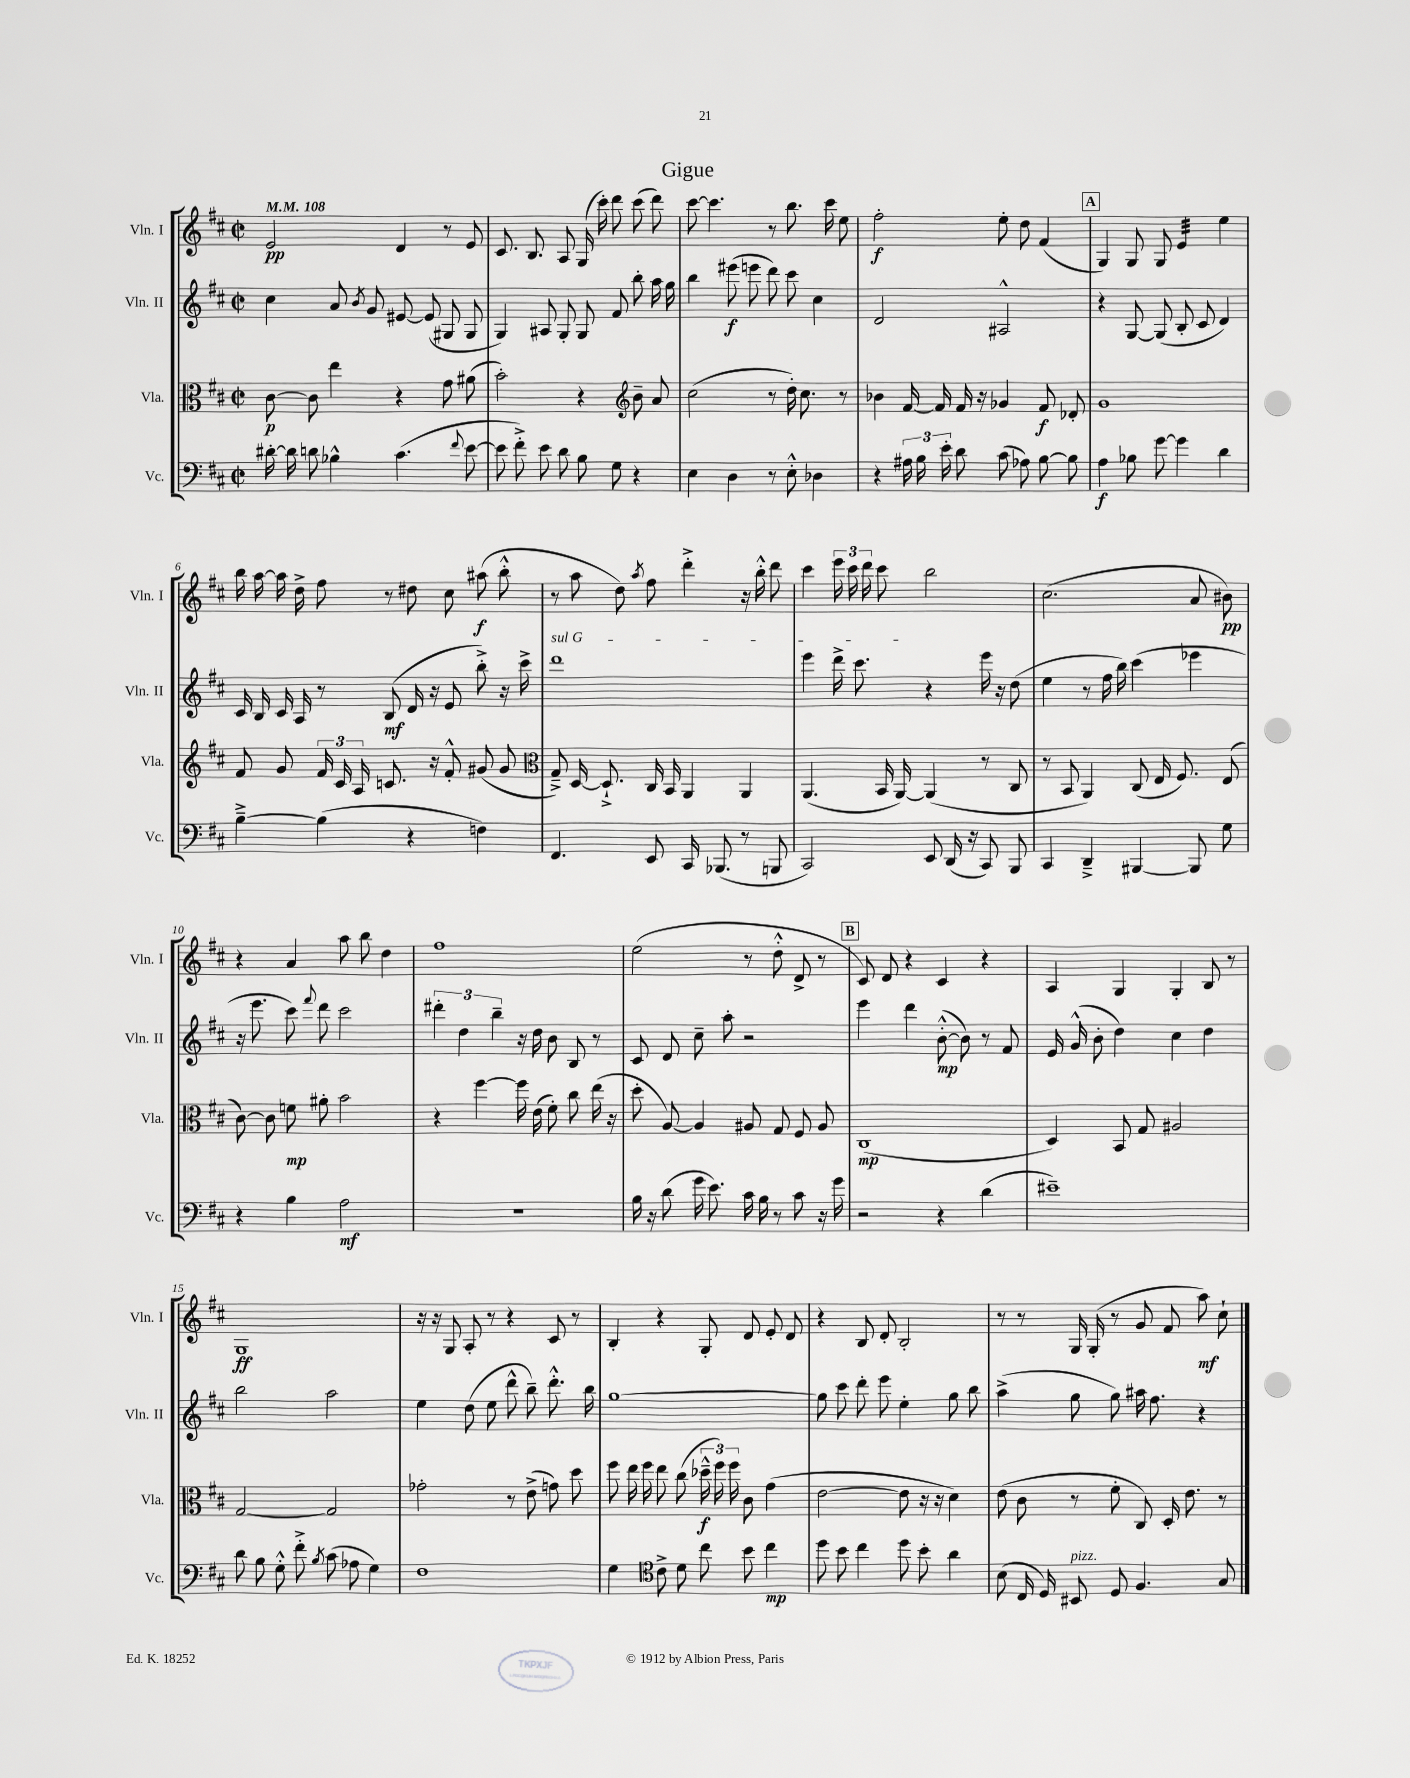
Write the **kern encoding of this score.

**kern	**kern	**kern	**kern
*staff4	*staff3	*staff2	*staff1
*clefF4	*clefC3	*clefG2	*clefG2
*k[f#c#]	*k[f#c#]	*k[f#c#]	*k[f#c#]
*M2/2	*M2/2	*M2/2	*M2/2
*met(c|)	*met(c|)	*met(c|)	*met(c|)
*MM108	*MM108	*MM108	*MM108
[16d#'	[8c#	4cc#	2e
16d#]	.	.	.
8d	8c#]	.	.
4B-^^	4ee	8a	.
.	.	8qb	.
.	.	8g	.
(4.c#	4r	[8e#	4d
.	.	(8e#]	.
.	8g	8G#	8r
8qqf#	.	.	.
[8e	(8a#	8G#	8e
=	=	=	=
8e]	2b')	4G)	8.c#
8f#'^)	.	.	.
.	.	.	8.B
8e	.	8A#	.
8d	.	8G'	8A
8B	4r	8G	(16G
.	.	.	16ccc#')
8G	.	8f#	8ddd
*	*clefG2	*	*
4r	8b~	8bb'	(8ccc#
.	8a	16aa	8ddd)
.	.	16gg	.
=	=	=	=
4E	(2cc#	4bb	[8ccc#
.	.	.	4.ccc#]
4D	.	(8eee#	.
.	.	8eee	.
8r	8r	8ddd)	8r
8E'^^	16dd')	8ccc#	8.bb
.	8.cc#	.	.
4D-	.	4cc#	.
.	.	.	16ccc#
.	8r	.	8ee
=	=	=	=
4r	4b-	2d	2ff#'
24A#	[16f#	.	.
24B	.	.	.
.	16f#]	.	.
24e'	.	.	.
8d	16f#	.	.
.	16r	.	.
(8c#	4g-	2A#^^	8ee'
8A-)	.	.	8dd
[8B	8f#	.	(4f#
8B]	8d-'	.	.
=	=	=	=
4A	1g	4r	4G)
8B-	.	[8G	8G
[8g	.	(8G]	8G
4g]	.	8B'	4e
.	.	8c#	.
4d	.	4d)	4ee
=	=	=	=
[4B~^	8f#	16c#	16bb
.	.	16B	[16aa
.	8g	16c#	16aa]
.	.	16A	16dd^
(4B]	24f#	8r	8ff#
.	24c#	.	.
.	24A	.	.
.	8.c	(8B	8r
4r	.	16d	8dd#
.	16r	16r	.
.	8f#'^^	8e	8cc#
4F)	(8g#	8bb'^)	(8aa#
.	8g#	16r	8bb'^^
.	.	16ccc#^	.
=	=	=	=
*	*clefC3	*	*
4.FF#	8G~^)	1ddd	8r
.	[16D	.	8aa
.	8.D`^]	.	.
.	.	.	8dd)
.	.	.	8qaa
8EE	16C#	.	8ff#
.	16BB	.	.
16CC#	4AA	.	4ddd'^
(8.BBB-	.	.	.
8r	4AA	.	16r
.	.	.	16bb'^^
8BBB	.	.	8ddd
=	=	=	=
2CC#)	(4.AA	4eee	4ccc#
.	.	16ddd^	24eee
.	.	.	24ccc#
.	.	8.ccc#	.
.	.	.	24ddd
.	16BB	.	8ccc#
.	[16AA)	.	.
8EE	(4AA]	4r	2bb
(16DD	.	.	.
16r	.	.	.
8CC#)	8r	16eee	.
.	.	16r	.
8BBB	8C#	(8dd	.
=	=	=	=
4CC#	8r	4ee	(2.cc#
.	8BB	.	.
4DD~^	4AA)	8r	.
.	.	16ff#	.
.	.	16bb)	.
[4BBB#	(8C#	(4ccc#	.
.	16E	.	.
.	8.F#)	.	.
8BBB#]	.	4eee-	8a
8G	(8E	.	8b#)
=	=	=	=
4r	[8c#)	16r	4r
.	.	8.eee	.
.	8c#]	.	.
4B	8f	8ccc#)	4a
.	.	8qqfff#	.
.	8a#'	8ddd	.
2A	2b	2ccc#	8aa
.	.	.	8bb
.	.	.	4dd
=	=	=	=
1r	4r	6ddd#'	1ff#
.	.	6dd	.
.	[4ff#	.	.
.	.	6bb~	.
.	16ff#]	16r	.
.	(16e	16dd	.
.	8f#')	8b	.
.	8cc#	8B	.
.	(16ee	8r	.
.	16r	.	.
=	=	=	=
16B	8dd'	8c#	(2ee
16r	.	.	.
(8d	[8A)	8d	.
16g	4A]	8cc#~	.
8.e)	.	.	.
.	.	8aa'	.
16c#	8A#	2r	8r
16B	.	.	.
8r	8G	.	8dd'^^
8c#	8F#	.	8d^
16r	8A#	.	8r
16g	.	.	.
=	=	=	=
2r	(1C#	4eee	8c#)
.	.	.	8d
.	.	4ddd	4r
4r	.	([8b'^^	4c#
.	.	8b])	.
(4d	.	8r	4r
.	.	8f#	.
=	=	=	=
1e#~)	4D)	16e	4A
.	.	(16g^^	.
.	.	8b'	.
.	8BB	4dd)	4G
.	8G	.	.
.	2A#	4cc#	4G'
.	.	4dd	8B
.	.	.	8r
=	=	=	=
8d	[2G	2bb	1G
8B	.	.	.
8G'^^	.	.	.
8f#'^	.	.	.
8qB	.	.	.
(8c#	2G]	2aa	.
8A-	.	.	.
4G)	.	.	.
=	=	=	=
1F#	2g-'	4ee	16r
.	.	.	16r
.	.	.	8G
.	.	(8dd	8A'
.	.	8ee	8r
.	8r	8ddd^^	4r
.	(8e^	8bb~)	.
.	8g)	8.ddd'^^	8c#
.	8dd	.	8r
.	.	16bb	.
=	=	=	=
4G	8ff#	[1gg	4B'
.	16ee	.	.
.	16ff#	.	.
*clefC4	*	*	*
8c#^	8ee	.	4r
8d	(8cc#	.	.
8cc#	24dd-~^^	.	8G'
.	24ff#)	.	.
.	24ff#	.	.
8b	8c#	.	8d
4cc#	(4g	.	8e'
.	.	.	8d
=	=	=	=
8dd	[2e	8gg]	4r
8b	.	8ccc#	.
4cc#	.	8ddd'	8B
.	.	8eee	8d'
8dd	8e]	4ee'	2B'
8b'	16r	.	.
.	16r	.	.
4a	4d)	8gg	.
.	.	8bb	.
=	=	=	=
(8B	(8e	(4aa^	8r
16C#	8c#	.	8r
16D)	.	.	.
8BB#	8r	8gg	16G
.	.	.	(16G'
8D	8f#'	8gg)	8r
4.F#	8C#)	16aa#	8g
.	.	8.ff#	.
.	16D'	.	8f#
.	8.e	.	.
.	.	4r	8aa)
8G	8r	.	8cc#`
==	==	==	==
*-	*-	*-	*-
